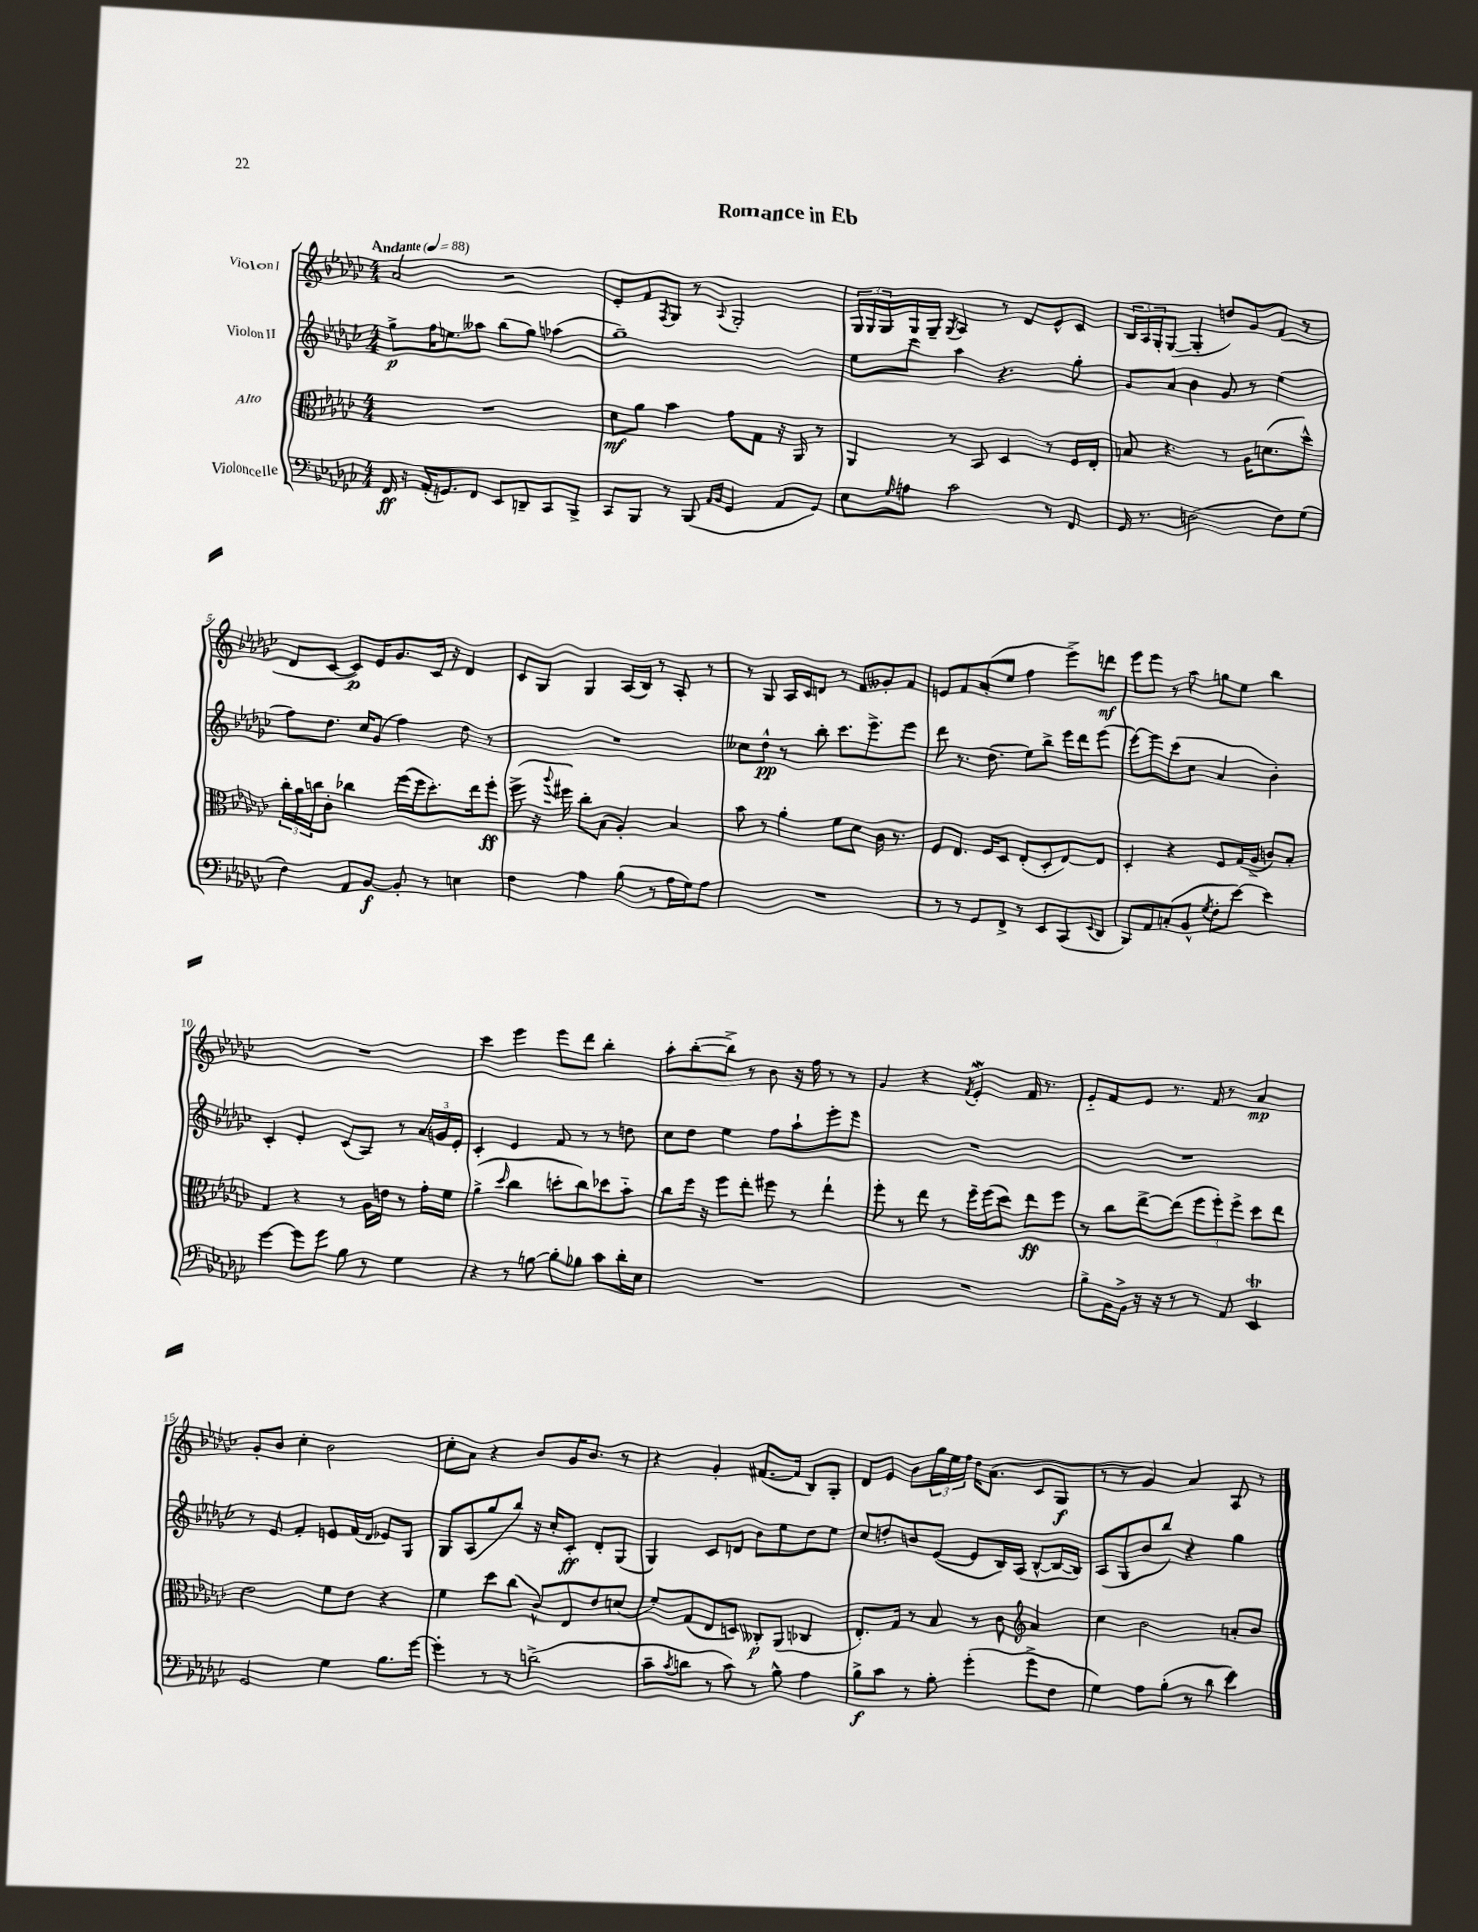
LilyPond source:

\header { title = "Romance in Eb" }
<<
\new StaffGroup <<
\new Staff = "s0" \with { instrumentName = "Violon I" } {
    \clef treble \key ges \major \numericTimeSignature \time 4/4 \tempo "Andante" 4 = 88
    aes'2 r2 |
    ees'8-. f'8 \acciaccatura { f8 } ges8 r8 \appoggiatura { aes8 } ges2-. |
    \tuplet 3/2 { ges16 ges16 ges16 } ges16 ges16-- \acciaccatura { ges8 } aes4 r8 des'8 ees'8-^ ces'8 |
    \tuplet 3/2 { bes16 aes16 ges16-. } ges8~( ges4-. d''8) ges'8 f'8( r8 |
    des'8 ces'8~ ces'8\p) ees'16 ges'8. ces'16 r16 des'4 |
    ces'8 ges8 ges4 aes16( bes16) r8 aes8-. r8 |
    r8 ges8 aes16 ces'16 d'8 r8 f'8 geses'8-. f'8 |
    e'8 f'8 aes'8-.( ees''8 f''4 ees'''8->) d'''8\mf |
    ees'''8 ees'''8 r8 aes''8 g''8 ees''8 bes''4 |
    R1 |
    ces'''4 ees'''4 ees'''8 des'''8 bes''4-. |
    aes''8-. bes''8~-.( bes''8->) r8 bes'8 r16 f''16 r8 r8 |
    ges'4 r4 \acciaccatura { f'8 } ees'4-.\mordent f'16 r8. |
    ees'8-_ f'8 ees'8 r8. f'16 r8 aes'4\mp |
    ges'8-. bes'8 ces''4-. bes'2 |
    ces''8-. aes'8 r4 bes'8 ges'16 bes'8. r8 |
    r4 ges'4-. fis'8.~( fis'16 bes8) ges8-. |
    des'8 ees'8 bes'8 \tuplet 3/2 { ges''16 ees''16 f''16 } des''16 aes'8.( ces'8 ges8\f |
    r8 r8 ges'4) aes'4 aes8 r8 \bar "|." |
}
\new Staff = "s1" \with { instrumentName = "Violon II" } {
    \clef treble \key ges \major \numericTimeSignature \time 4/4
    ges''8->\p f''16 e''8. aeses''8 bes''8( ges''8) aes''4( |
    ges''1--) |
    ees''8 ces'''8 aes''4 r4. ges''8-. |
    ges'8 aes'8 bes'4 ges'8 r8 ees''4( |
    f''8) des''8. ces''16 ges'8( f''4) des''8 r8 |
    R1 |
    ceses''8 des''8-^\pp r8 bes''8-. ces'''8. ees'''8.-> ees'''8 |
    des'''8 r8. des''8.( ees''8) bes''8-> ees'''16 des'''16 ees'''8( |
    ees'''8~) ees'''8 ces'''8( ces''8 aes'4 bes'4-.) |
    ces'4-. ees'4-. ces'8( aes8) r8 \tuplet 3/2 { aes'16 g'16 ees'16-. } |
    ces'4-. ees'4 f'8 r8 r8 d''8 |
    ces''8 des''8 ees''4 f''8 aes''8-! ees'''8-. ees'''8 |
    R1 |
    R1 |
    r8 ees'8 f'4-. e'8 f'16( des'16 ees'8) ges8 |
    ges8 aes8( ges''8 bes''8) r16 ces''16-. ces'8-.\ff des'8-. ges8( |
    ges4) ces'8 d'8 bes'8 ees''8 des''8 ees''8 |
    ces''8 d''8-. b'8 ees'8~( ees'8 bes16) aes16( bes8~-^ bes16~ bes16) |
    aes8( ges8 bes'8 bes''8) r4 ges''4 \bar "|." |
}
\new Staff = "s2" \with { instrumentName = "Alto" } {
    \clef alto \key ges \major \numericTimeSignature \time 4/4
    R1 |
    des'8\mf aes'8 bes'4 ges'8 ges8 r16 aes,16 r8 |
    aes,4 r8 bes,8 des4 r8 f16 ees16-. |
    b8 r4. r8 aes16 d'8.( des''8-^) |
    \tuplet 3/2 { ces''16-. aes'16 c''16 } ces'8-. ces''4 f''16( f''16 des''8.-.) ees''16 f''8-.\ff |
    f''8->( r16 \appoggiatura { aes''8 } fis''16) ces''8-. bes8( aes4-.) bes4 |
    bes'8 r8 aes'4-. f'8 des'8 ces'16 r8. |
    f8 ees8. f16 des8 ees8-.( des8-. ees8~) ees8 |
    des4-. r4 f8 ges16( aes16-> c'8) bes8-. |
    ges4 r4 r8 aes16 e'16 r8 ges'16-. f'16 |
    aes'4->( \grace { des''16 } ces''4 d''8-. ces''8) des''8 bes'8-_ |
    ces''8 f''16 r16 f''8 ees''8-. fis''8 r8 ees''4-! |
    f''8-. r8 ees''8 r8 f''16-- f''16( des''8) ees''8\ff f''8 |
    r8 ces''8 ees''8~-> ees''8( \tuplet 3/2 { f''8 f''8-.) f''8-> } des''8 ees''8 |
    ees'2 f'8 ees'8 r4 |
    f'4 des''8 ces''8( ces'8-^) ees8 ees'8 d'8( |
    f'8-.) ges8( ees8 d8) ceses8-.\p aes,8( ces4 |
    ees8.-.) ges16 r8 bes8 r8 ces'8 \clef treble aes'4 |
    ces''4 bes'2 a'8-. bes'8 \bar "|." |
}
\new Staff = "s3" \with { instrumentName = "Violoncelle" } {
    \clef bass \key ges \major \numericTimeSignature \time 4/4
    f,16\ff r16 aes,16-.( g,8.) f,8 ees,8 d,8-- ces,8 bes,,8-> |
    ces,8 bes,,8 r8 bes,,8( \grace { aes,16 bes,16 } ges,4 aes,8 ges,8) |
    ees8 \grace { ges16 } a8 ces'2 r8 f,8 |
    ges,16 r8. d2( f8) ges8( |
    f4) aes,8 bes,8~\f bes,8-. r8 e4 |
    f4 aes4 bes8( r8 aes16 ges16) aes8 |
    R1 |
    r8 r8 ges,8 f,8-> r8 ees,8 ces,8( \appoggiatura { ees,8 } des,8 |
    bes,,8) aes,8 c8-.( bes,8-^ \acciaccatura { ges8 } f8-. ees'8~) ees'4 |
    ges'4~ ges'8 ges'8 bes8 r8 ges4 |
    r4 r8 b8~ b8-. bes8 ces'8 des'16-. ees16 |
    R1 |
    R1 |
    bes8-> bes,16 bes,16-> r16 r16 r8 r8 aes,8 ees,4\trill |
    ges,2 ges4 bes8. ges'16~ |
    ges'4-. r8 r8 d'2->( |
    ces'8-- \acciaccatura { ces'8 } d'8 r8 ces'8) r8 bes8-^ aes4 |
    bes8->\f ces'8 r8 bes8-. ges'4-.( ges'8-> f8 |
    ges4) aes8 bes8-.( r8 des'8 ees'4) \bar "|." |
}
>>
>>
